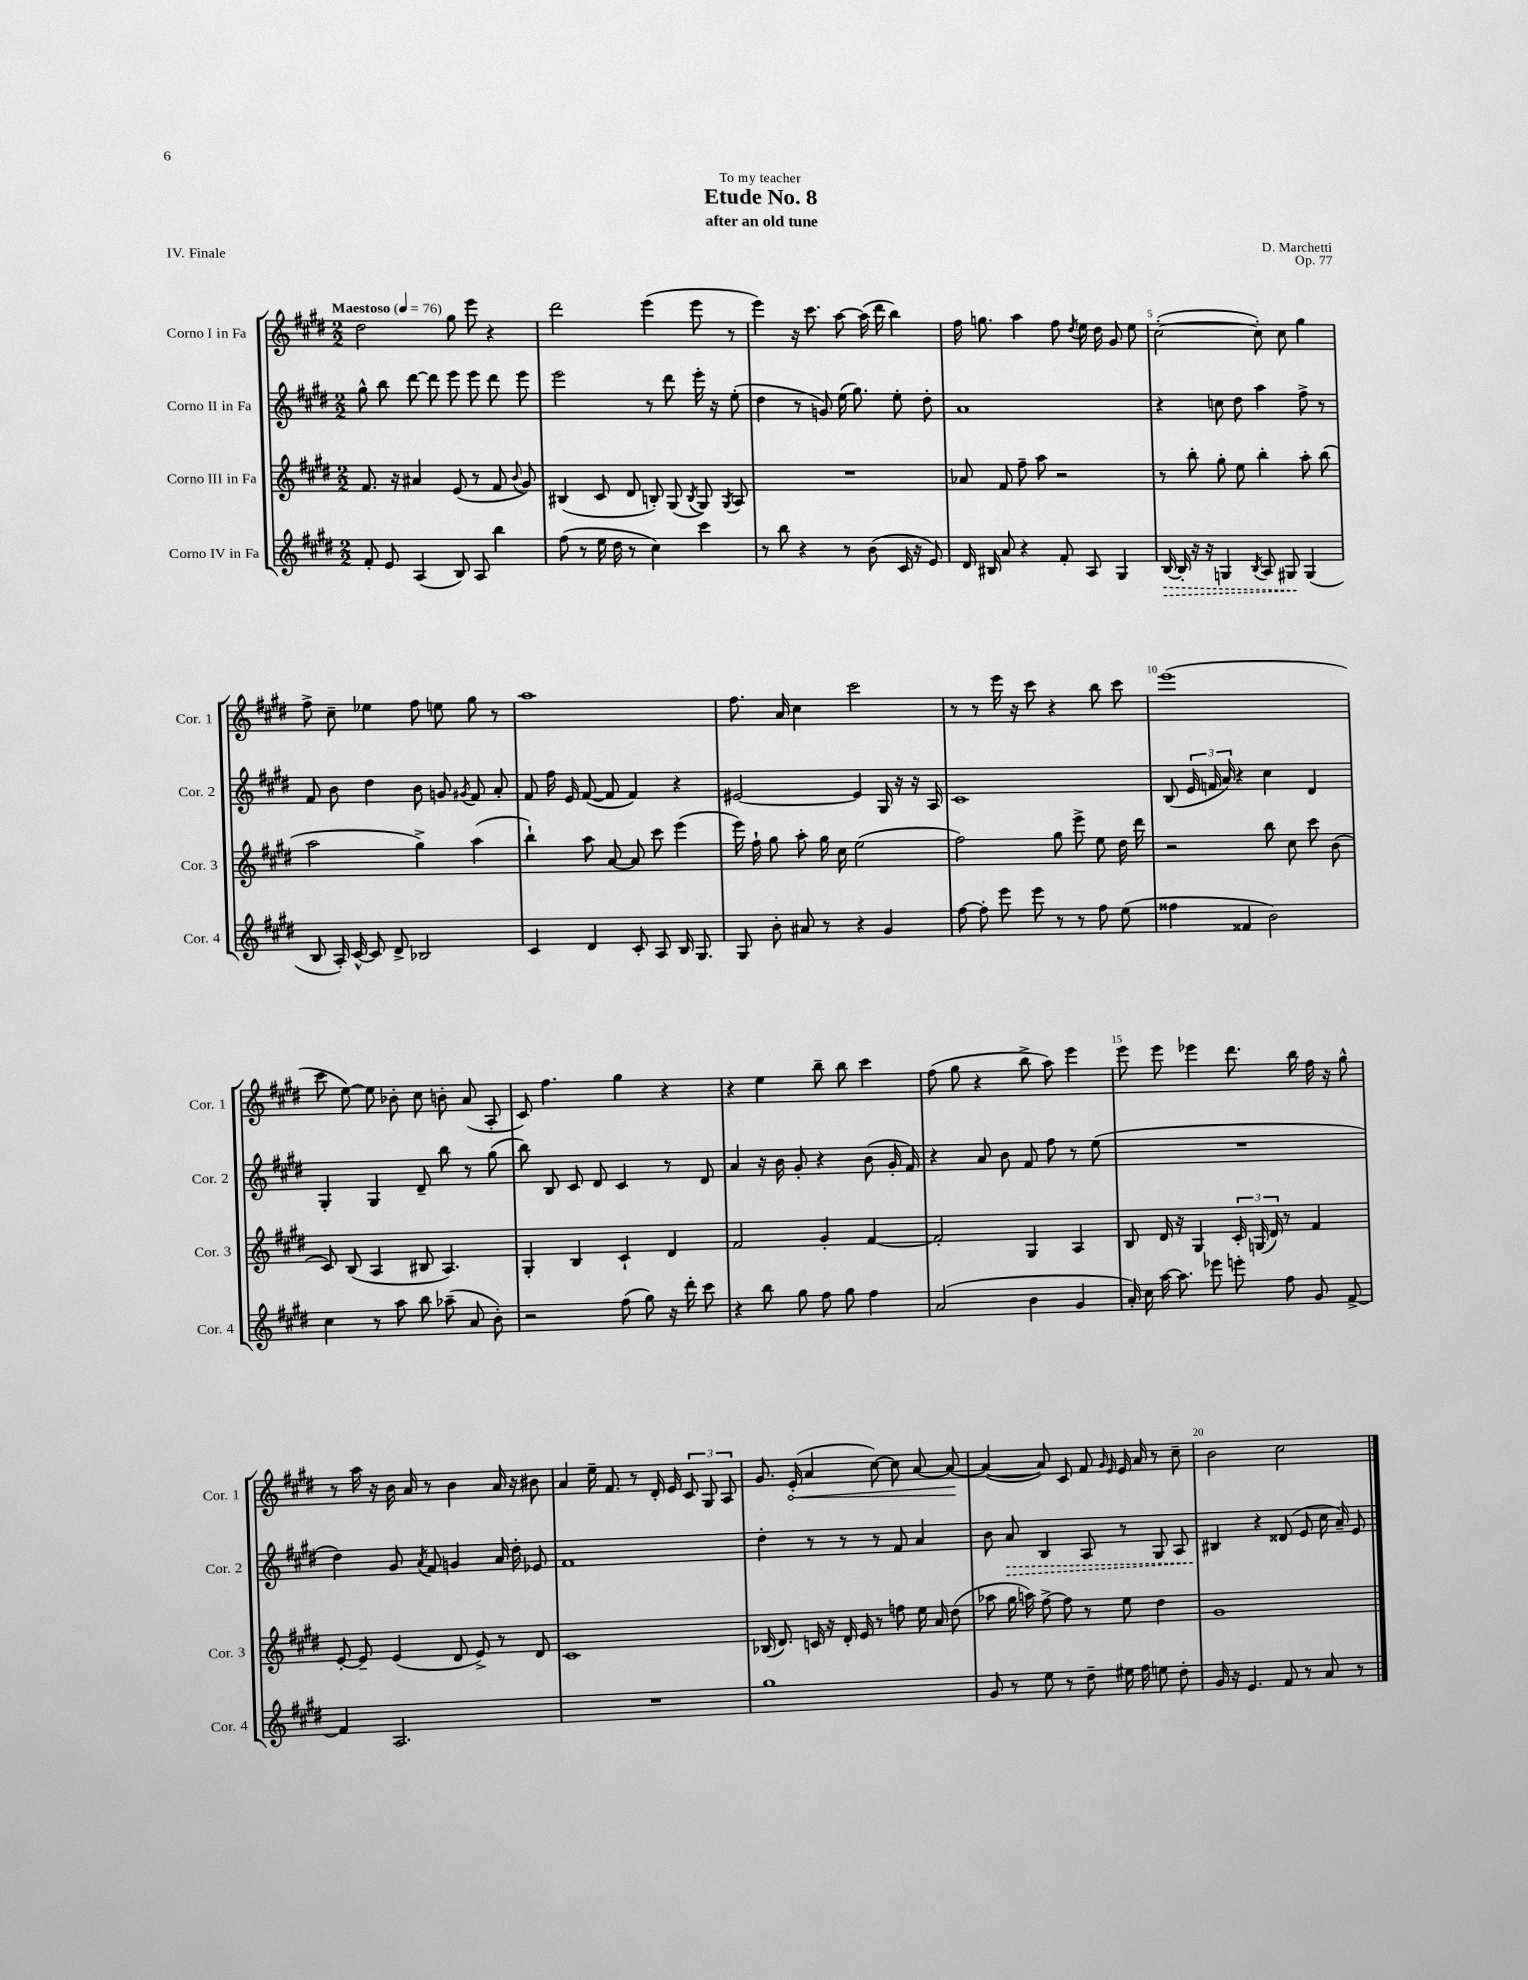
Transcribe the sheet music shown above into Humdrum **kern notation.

**kern	**kern	**kern	**kern
*staff4	*staff3	*staff2	*staff1
*clefG2	*clefG2	*clefG2	*clefG2
*k[f#c#g#d#]	*k[f#c#g#d#]	*k[f#c#g#d#]	*k[f#c#g#d#]
*M2/2	*M2/2	*M2/2	*M2/2
*MM76	*MM76	*MM76	*MM76
8f#'	8.f#	8gg#^^	2dd#
8e	.	8bb	.
.	16r	.	.
(4A	4a#	[8ddd#	.
.	.	8ddd#]	.
8B)	(8e	8eee	8gg#
8A	8r	8eee	8eee
4bb	8f#	8ddd#	4r
.	8qqb	.	.
.	8g#)	8eee	.
=	=	=	=
(8ff#	(4B#	2eee	2ddd#
8r	.	.	.
16ee	8c#	.	.
16dd#	.	.	.
8r	8d#	.	.
4cc#)	8B')	8r	(4eee
.	(8G#	8ddd#	.
.	8qB	.	.
4ccc#	8G#)	16eee'	8eee
.	.	16r	.
.	8qG#	.	.
.	8A	(8ee'	8r
=	=	=	=
8r	1r	4dd#	4eee)
8bb	.	.	.
4r	.	8r	16r
.	.	.	8.ccc#
.	.	8g)	.
8r	.	(16ee	[8aa
.	.	8.gg#)	.
(8b	.	.	(16aa]
.	.	.	16ddd#
16c#	.	8ee'	4bb)
16r	.	.	.
8e)	.	8dd#'	.
=	=	=	=
16d#	8a-	1a	16ff#
16B#	.	.	8.gg
8a	8f#	.	.
4r	8ff#~	.	4aa
.	8aa	.	.
8f#'	2r	.	8ff#
.	.	.	8qdd#
8A	.	.	16ee
.	.	.	16dd#
4G#	.	.	8g#
.	.	.	8ee
=	=	=	=
[16B	8r	4r	([2cc#'
16B']	.	.	.
16r	8bb'	.	.
16r	.	.	.
4G	8gg#'	8cc	.
.	8ee	8dd#	.
8qB	.	.	.
8A	4bb'	4aa	8cc#'])
8G#	.	.	8cc#
(4G#	8aa'	8ff#^	4gg#
.	(8bb	8r	.
=	=	=	=
8B	2aa	8f#	8ff#^
16A')	.	8b	8cc#~
[16c#^^	.	.	.
8c#]	.	4dd#	4ee-
8d#^	.	.	.
2B-	4gg#^)	8b	8ff#
.	.	8g	8ee
.	.	8qg#	.
.	(4aa	8f#	8gg#
.	.	8a'	8r
=	=	=	=
4c#	4bb`)	8f#	1aa
.	.	16ff#	.
.	.	16e	.
4d#	8aa	([8f#	.
.	[8a	8f#]	.
8c#'	8a]	4f#)	.
8A	8ccc#	.	.
16B	(4eee	4r	.
8.G#	.	.	.
=	=	=	=
8G#	16eee)	[2e#	8.ff#
.	16ff#`	.	.
8b'	8gg#	.	.
.	.	.	16a
8a#	8aa'	.	4cc#
8r	16gg#	.	.
.	16cc#	.	.
4r	(2ee	4e#]	2ccc#
4g#	.	16G#	.
.	.	16r	.
.	.	16r	.
.	.	16A	.
=	=	=	=
[8ff#	2ff#)	1c#	8r
8ff#']	.	.	8r
8eee	.	.	16eee
.	.	.	16r
8eee	.	.	8ccc#
8r	8gg#	.	4r
8r	8eee^	.	.
8ff#	8ee	.	8bb
(8ee	16dd#	.	8ccc#
.	16ddd#	.	.
=	=	=	=
4ff##	2r	(8B	(1eee
.	.	24e	.
.	.	24f	.
.	.	24a)	.
4f##	.	4r	.
2b)	8bb	4cc#	.
.	8cc#	.	.
.	8ccc#	4d#	.
.	(8b	.	.
=	=	=	=
4cc#	8c#)	4G#'	8ccc#
.	(8B	.	[8ee)
8r	4A	4G#	8ee]
8aa	.	.	8b-'
8bb	8B#	8d#~	8cc#
(8aa-~	4.A)	8bb	8b'
8a	.	8r	(8a
8b')	.	(8gg#	8A'
=	=	=	=
2r	4G#'	8bb)	8c#)
.	.	8B	4.ff#
.	4B	8c#	.
.	.	8d#	.
(8ff#	4c#`	4c#	4gg#
8gg#)	.	.	.
16r	4d#	8r	4r
16ddd#'	.	.	.
8ccc#	.	8d#	.
=	=	=	=
4r	2f#	4a	4r
8bb	.	16r	4ee
.	.	16b	.
8gg#	.	8g#'	.
8ff#	4g#'	4r	8bb~
8gg#	.	.	8bb
4ff#	[4f#	(8b	4ccc#
.	.	16g#'	.
.	.	16f#)	.
=	=	=	=
(2a	2f#']	4r	(8ff#
.	.	.	8gg#
.	.	8a	4r
.	.	8b	.
4b	4G#	8f#	8bb^
.	.	8ff#	8aa)
4g#	4A	8r	4eee
.	.	(8ee	.
=	=	=	=
16a')	8B	1r	8eee
16cc#	.	.	.
[16aa	16d#	.	8eee
8.aa]	16r	.	.
.	4G#	.	4eee-
8eee-	.	.	.
8eee'	24c#'	.	8.ddd#
.	(24G	.	.
.	24d#)	.	.
8ff#	8r	.	.
.	.	.	16bb
8g#	4f#	.	16ff#
.	.	.	16r
[8f#^	.	.	8gg#^^
=	=	=	=
4f#]	[8e'	4dd#)	8r
.	8e~]	.	16aa
.	.	.	16r
2.A	(4e	8g#	16b
.	.	.	16a
.	.	8qa	.
.	.	8f#	8r
.	8d#	4g	4b
.	8e^)	.	.
.	8r	16a	16a
.	.	16dd#'	16r
.	8d#	8e-	8b#
=	=	=	=
1r	1c#	1f#	4a
.	.	.	16ee~
.	.	.	8.f#
.	.	.	8r
.	.	.	16d#'
.	.	.	16e
.	.	.	12c#
.	.	.	12G#
.	.	.	12A
=	=	=	=
1gg#	(16B-	4dd#'	8.g#
.	8.d#)	.	.
.	.	.	(16e'
.	16c	8r	4a
.	16r	.	.
.	16d#'	8r	.
.	16e	.	.
.	8r	8r	[8cc#)
.	8ff	8f#	8cc#]
.	16ee	4a	[8a
.	16a	.	.
.	(8dd#	.	8a_
=	=	=	=
8g#	8aa-	8b	(4a_
8r	16gg#	8a	.
.	16aa)	.	.
8ee	[8ff#^	4B	8a])
8r	8ff#]	.	8c#
8dd#~	8r	8A	8f#
.	.	.	16qqg#
.	.	.	16qqe
16ee#	8ee	8r	16e
16ff#	.	.	16a
8ee	4dd#	8G#	8r
8dd#'	.	8A	8cc#~
=	=	=	=
16g#	1g#	4B#	2b
16r	.	.	.
4.e	.	.	.
.	.	4r	.
8f#	.	(8d##	2cc#
8r	.	8e	.
8a	.	16cc#	.
.	.	16a~)	.
8r	.	8e	.
==	==	==	==
*-	*-	*-	*-
